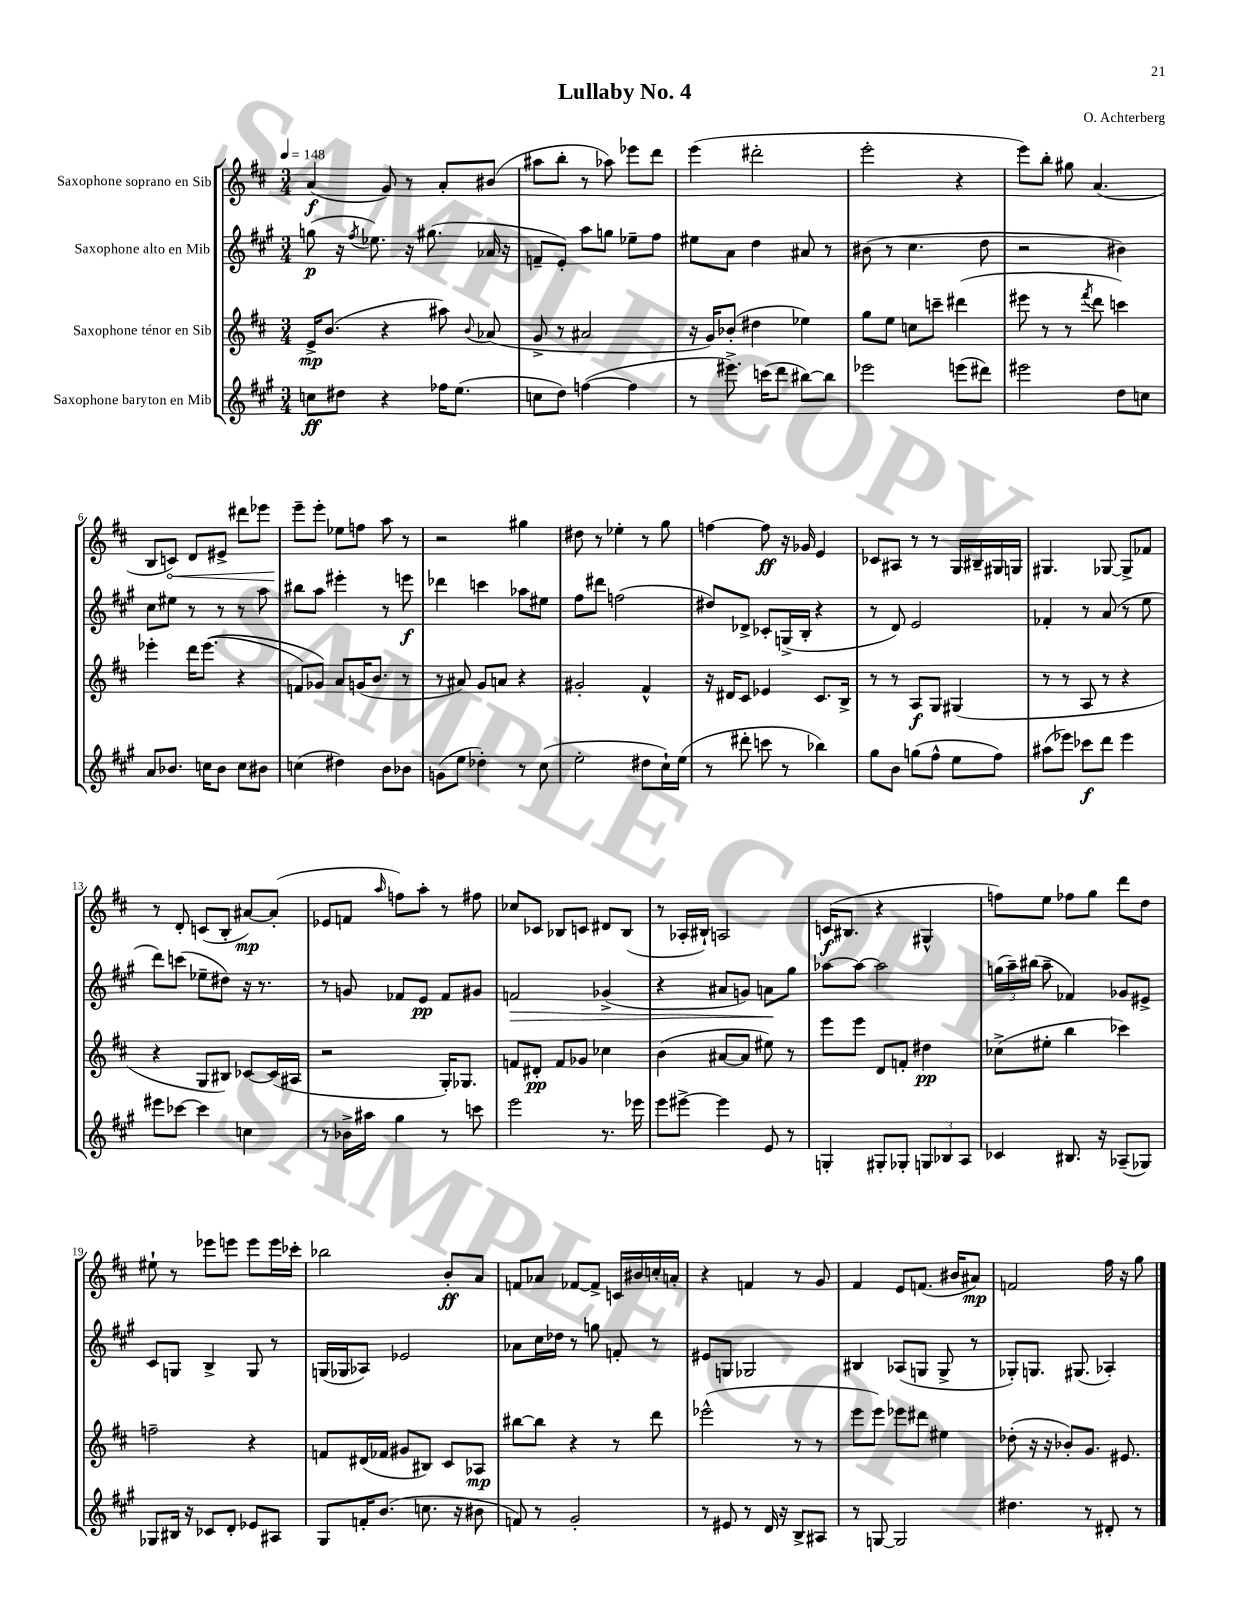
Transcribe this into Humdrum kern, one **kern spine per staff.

**kern	**kern	**kern	**kern
*staff4	*staff3	*staff2	*staff1
*clefG2	*clefG2	*clefG2	*clefG2
*k[f#c#g#]	*k[f#c#]	*k[f#c#g#]	*k[f#c#]
*M3/4	*M3/4	*M3/4	*M3/4
*MM148	*MM148	*MM148	*MM148
8cc	16e^	(8gg	(4a
.	(8.b	.	.
8dd#	.	16r	.
.	.	8qff#	.
.	.	8.ee-)	.
4r	4r	.	8g)
.	.	16r	8r
.	.	(8.gg#	.
16ff-	8aa#)	.	8a'
(8.ee	.	.	.
.	8qqb	.	.
.	(8a-	16a-	(8b#
.	.	16r	.
=	=	=	=
8cc	8g^	8f~	8aa#
8dd)	8r	8e')	8bb'
([4ff	2a#	8aa	8r
.	.	8gg	8aa-)
4ff]	.	8ee-~	8eee-
.	.	8ff#	8ddd
=	=	=	=
8r	16r	8ee#	(4eee
.	16g)	.	.
8.eee#^)	(8b-'	8a	.
.	4dd#	4dd	2ddd#'
(16ccc	.	.	.
8ddd	.	.	.
[8bb#)	4ee-)	8a#	.
8bb#]	.	8r	.
=	=	=	=
2eee-	8gg	(8b#	2eee'
.	8ee	8r	.
.	8cc	4.cc#	.
.	8ccc~	.	.
(8eee	(4ddd#	.	4r
8ddd#)	.	8dd	.
=	=	=	=
2eee#	8eee#	2r	8eee)
.	8r	.	8bb'
.	8r	.	8gg#
.	8qfff#	.	.
.	8ddd	.	(4.a
8dd	4ccc)	4b#)	.
8cc	.	.	.
=	=	=	=
8a	4eee-'	8cc#	8B
8.b-	.	8ee#	8c)
.	16ddd	8r	8d
16cc	&((8.eee-	.	.
8b-	.	8r	8e#^
8cc	4r	8r	8ddd#
8b#	.	8aa	8eee-
=	=	=	=
(4cc	8f)	8bb#	8eee~
.	8g-&)	8aa	8eee'
4dd#)	8a	4eee#'	8ee-
.	(16g	.	8ff
.	8.b	.	.
8b	.	8r	8aa
8b-	8r	8eee	8r
=	=	=	=
(8g	8r	4ddd-	2r
8ee	8a#)	.	.
4dd-')	8g	4ccc	.
.	8a	.	.
8r	4r	8aa-	4gg#
(8cc#	.	8ee#	.
=	=	=	=
2ee'	2g#'	8ff#	8dd#
.	.	8ddd#	8r
.	.	(2ff	4ee-'
8dd#	4f#^^	.	8r
16cc#`)	.	.	8gg
(16ee	.	.	.
=	=	=	=
8r	16r	8dd#)	[4ff
.	16d#	.	.
8ddd#'	8c#	8d-^	.
8ccc	4e-	8c-'	8ff]
8r	.	(16G^	16r
.	.	16B'	16g-
4bb-)	8.c#	4r	4e
.	16B^	.	.
=	=	=	=
8gg#	8r	8r	8c-
8b	8r	8d)	8A#
(8gg	8A	2e	8r
8ff#^^	8G	.	8r
8ee	(4G#	.	16G
.	.	.	16B#~
8ff#)	.	.	16G#
.	.	.	16G
=	=	=	=
(8aa#	8r	4f-'	4.G#
8eee-)	8r	.	.
8ccc-	8A	8r	.
8ddd	8r	(8a	[8G-
4eee-	4r	8r	8G-^]
.	.	8ee	8f-
=	=	=	=
8eee#	4r	8ddd)	8r
[8ccc-	.	(8ccc	8d'
4ccc-]	8G	8ee-~	(8c
.	8B#)	8dd#)	8B'
4cc	[8c-	16r	[8a#)
.	.	8.r	.
.	(16c-]	.	(8a#']
.	16A#	.	.
=	=	=	=
8r	2r	8r	8e-
16b-^	.	8g	8f
16aa#	.	.	.
.	.	.	16qqaa
4gg#	.	8f-	8ff)
.	.	8e	8aa'
8r	16G')	8f-	8r
.	8.G-	.	.
8ccc	.	8g#	8ff#
=	=	=	=
2eee	8f	2f	8cc-
.	8d#'	.	8c-
.	8f	.	8B-
.	8g-	.	8c
8.r	4cc-	(4g-^	8d#
.	.	.	(8B-
16eee-	.	.	.
=	=	=	=
8eee	(4b	4r	8r
[8eee#^	.	.	16A-'
.	.	.	16B#`)
4eee#]	[8a#	8a#	2A
.	8a#]	8g)	.
8e	8ee#)	8a	.
8r	8r	8gg#	.
=	=	=	=
4G'	8eee	[8aa-	(16c
.	.	.	8.B#
.	8eee	8aa-_	.
8G#'	8d	2aa-]	4r
8G-'	8f'	.	.
12G	4dd#	.	4G#^^
12B-	.	.	.
12A	.	.	.
=	=	=	=
4c-	(8cc-^	(24gg	8ff)
.	.	24aa~)	.
.	.	(24bb#	.
.	8ee#'	8aa~	8ee
8.B#	4bb	4f-)	8ff-
.	.	.	8gg
16r	.	.	.
(8A-~	4ccc-)	8g-	8ddd
8G-)	.	8e#^	8dd
=	=	=	=
8G-	2ff~	8c#	8ee#`
16B#	.	8G	8r
16r	.	.	.
8c-	.	4B^	8eee-
8d'	.	.	8eee
8e-	4r	8G	8eee
8A#	.	8r	16eee
.	.	.	16ccc-'
=	=	=	=
8G#	8f	(16G	2bb-
.	.	16G-	.
16f'	(16d#	8A-)	.
(8.b	16f-	.	.
.	8g#	2e-	.
8.cc	8B#)	.	.
.	8c#	.	8b'
16r	.	.	.
8b#	8A-	.	8a
=	=	=	=
8f)	[8bb#	8a-	8f
8r	8bb#]	16cc#	8a-
.	.	16dd-	.
2g#'	4r	8r	[8f-
.	.	8gg	8f-^]
.	8r	8f'	16c
.	.	.	16b#
.	8ddd	8r	16cc'
.	.	.	16a'
=	=	=	=
8r	(2eee-^^	8e#	4r
8e#	.	8G	.
8r	.	2G-	4f
16d	.	.	.
16r	.	.	.
8B^	8r	.	8r
8A#	8r	.	8g
=	=	=	=
8r	8eee	4B#	4f#
[8G	8eee)	.	.
2G]	8eee-	(8A-	8e
.	8ddd#	8G	(8.f
.	4ee#	8G^	.
.	.	.	16b#
.	.	8r	8a#)
=	=	=	=
4.dd#	(8dd-'	8G-')	2f
.	16r	8.G	.
.	16r	.	.
.	8b-')	.	.
.	.	(8.G#	.
8r	8.g	.	.
8d#'	.	4A-')	16ff#
.	8.e#	.	16r
8r	.	.	8gg
==	==	==	==
*-	*-	*-	*-
